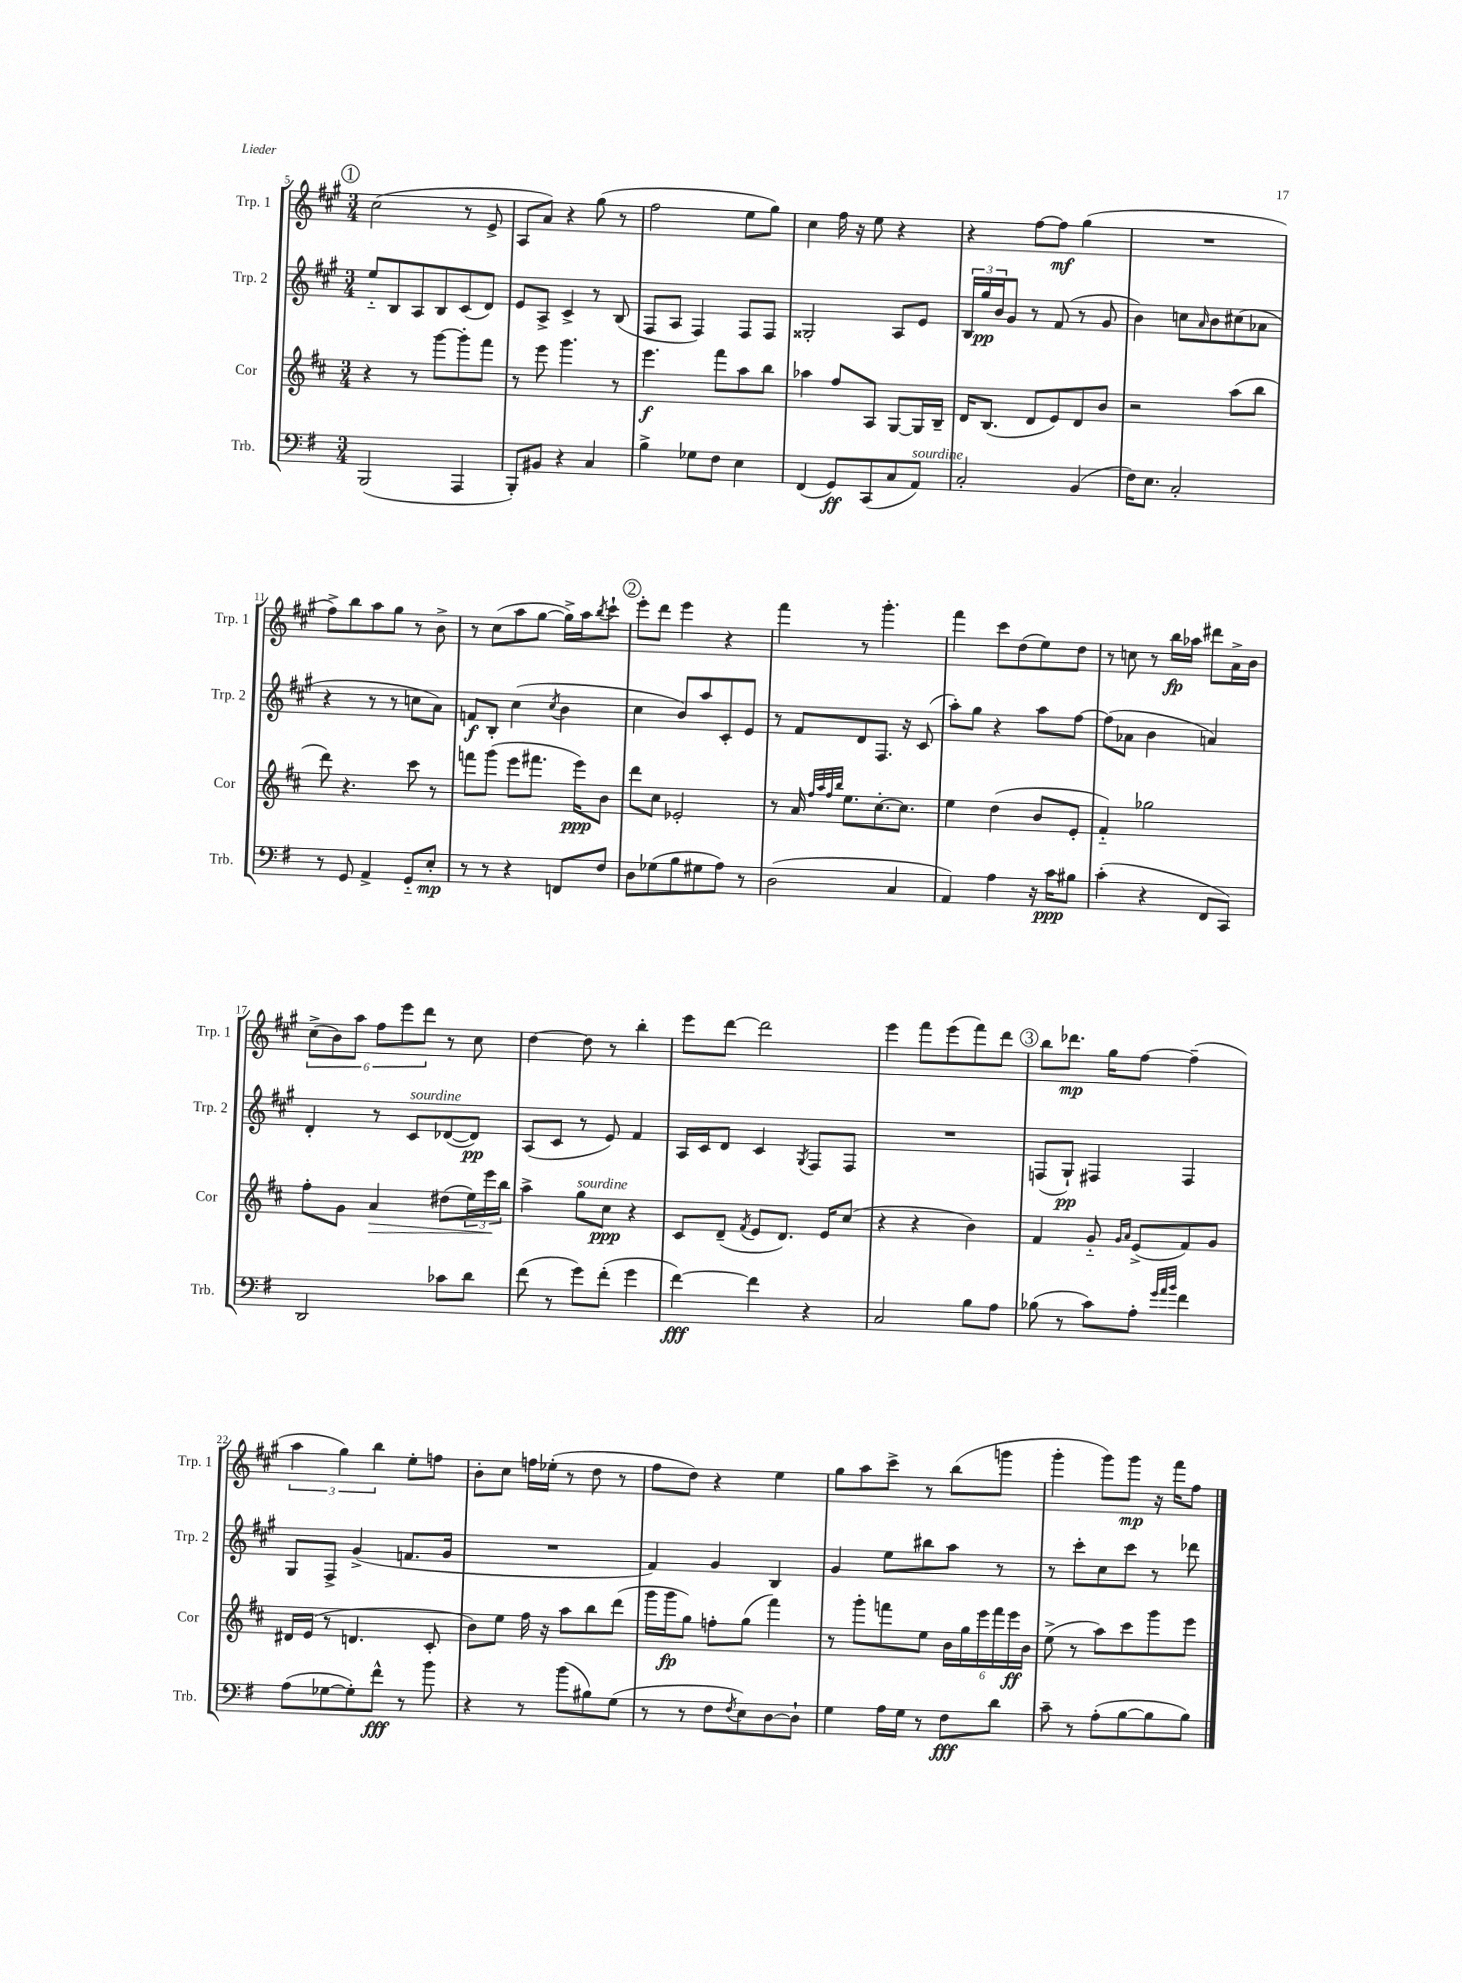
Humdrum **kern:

**kern	**dynam	**kern	**dynam	**kern	**dynam	**kern	**dynam
*part4	*part4	*part3	*part3	*part2	*part2	*part1	*part1
*staff4	*staff4	*staff3	*staff3	*staff2	*staff2	*staff1	*staff1
*I"Trb.	*	*I"Cor	*	*I"Trp. 2	*	*I"Trp. 1	*
*I'Trb.	*	*I'Cor	*	*I'Trp. 2	*	*I'Trp. 1	*
*clefF4	*	*clefG2	*	*clefG2	*	*clefG2	*
*k[f#]	*	*k[f#c#]	*	*k[f#c#g#]	*	*k[f#c#g#]	*
*M3/4	*	*M3/4	*	*M3/4	*	*M3/4	*
!!LO:REH:place=s1:t=1
=5	=5	=5	=5	=5	=5	=5	=5
(2BBB/	.	4r	.	8ee/L	.	(2cc#\	.
.	.	.	.	8B/	.	.	.
.	.	8r	.	8A/	.	.	.
.	.	[8ggg\L	.	8B/	.	.	.
4AAA/	.	8ggg'\]	.	(8c#/	.	8r	.
.	.	8fff#\J	.	8d/J)	.	8e^/	.
=6	=6	=6	=6	=6	=6	=6	=6
8BBB'/L)	.	8r	.	8e/L	.	8A/L	.
8BB#X/J	.	8eee\	.	8A^/J	.	8a/J)	.
4r	.	4.ggg\	.	4c#^/	.	4r	.
4C/	.	.	.	8r	.	(8gg#\	.
.	.	8r	.	(8B/	.	8r	.
=7	=7	=7	=7	=7	=7	=7	=7
4B^\	.	4.eee\	f	8F#/L	.	2ff#\	.
.	.	.	.	8A/J	.	.	.
8G-X\L	.	.	.	4F#/)	.	.	.
8F#\J	.	8fff#\L	.	.	.	.	.
4E\	.	8aa\	.	8F#/L	.	8ee\L	.
.	.	8bb\J	.	8F#/J	.	8gg#\J)	.
=8	=8	=8	=8	=8	=8	=8	=8
(4FF#/	.	4aa-X\	.	2G##X'/	.	4cc#\	.
8GG/L)	ff	8ff#/L	.	.	.	16ff#\	.
.	.	.	.	.	.	16r	.
(8CC/	.	8A/J	.	.	.	8ee\	.
8C/	.	[8G/L	.	8A/L	.	4r	.
!LO:TX:a:i:t=sourdine	!	!	!	!	!	!	!
8AA/J)	.	16G/L]	.	8e/J	.	.	.
.	.	16B~/JJ	.	.	.	.	.
=9	=9	=9	=9	=9	=9	=9	=9
2C'/	.	16d/KL	.	24B/LL	.	4r	.
.	.	.	.	24gg#/	pp	.	.
.	.	(8.B/J	.	.	.	.	.
.	.	.	.	24b/J	.	.	.
.	.	.	.	8g#/J	.	.	.
.	.	8d/L	.	8r	.	[8ff#\L	.
.	.	8e/)	.	(8f#/	.	8ff#\J]	mf
(4BB/	.	8d/	.	8r	.	(4gg#\	.
.	.	8b/J	.	8g#/	.	.	.
=10	=10	=10	=10	=10	=10	=10	=10
16F#\KL)	.	2r	.	4b\)	.	2.r	.
8.E\J	.	.	.	.	.	.	.
2C'/	.	.	.	8ccn\L	.	.	.
.	.	.	.	16qqa/	.	.	.
.	.	.	.	8b\	.	.	.
.	.	(8aa\L	.	(8cc#X\	.	.	.
.	.	8bb\J	.	8a-X\J	.	.	.
!!LO:LB:g=z
=11	=11	=11	=11	=11	=11	=11	=11
8r	.	8ddd\)	.	4r	.	8ff#^\L)	.
8GG/	.	4.r	.	.	.	8bb\	.
4AA^/	.	.	.	8r	.	8aa\	.
.	.	.	.	8r	.	8gg#\J	.
8GG/L	.	8ccc#\	.	8ccn\L	.	8r	.
8E'/J	mp	8r	.	8a\J)	.	8b^\	.
=12	=12	=12	=12	=12	=12	=12	=12
8r	.	8fffn\L	.	8fn/L	f	8r	.
8r	.	(8ggg\J	.	8B'/J	.	(8cc#\L	.
4r	.	8eee\L	.	(4cc#\	.	8aa\	.
.	.	8.fff#X\J	.	.	.	[8gg#\J	.
.	.	.	.	8qcc#/	.	.	.
8FFn/L	.	.	.	4b\	.	16gg#^\LL])	.
.	.	16eee\KL)	ppp	.	.	16aa\J	.
.	.	.	.	.	.	8qbb/	.
8F#/J	.	8b\J	.	.	.	8ccc#`\J	.
!!LO:REH:place=s1:t=2
=13	=13	=13	=13	=13	=13	=13	=13
8D\L	.	8ddd\L	.	4cc#\	.	8eee'\L	.
(8G-X\	.	8cc#\J	.	.	.	8ddd\J	.
8B\	.	2e-X'/	.	8b/L)	.	4eee\	.
8G#X\	.	.	.	8aa/	.	.	.
8A\J)	.	.	.	8c#'/	.	4r	.
8r	.	.	.	8e/J	.	.	.
=14	=14	=14	=14	=14	=14	=14	=14
(2D\	.	8r	.	8r	.	4fff#\	.
.	.	16a/	.	8f#/L	.	.	.
.	.	32qqff#/LLL	.	.	.	.	.
.	.	32qqaa/	.	.	.	.	.
.	.	32qqff#/	.	.	.	.	.
.	.	32qqbb/JJJ	.	.	.	.	.
.	.	8.ee\L	.	.	.	.	.
.	.	.	.	8d/	.	8r	.
.	.	[8.cc#'\	.	8.F#/J	.	4.ggg#'\	.
4C/	.	.	.	.	.	.	.
.	.	8.cc#\J]	.	16r	.	.	.
.	.	.	.	(8c#/	.	.	.
=15	=15	=15	=15	=15	=15	=15	=15
4AA/)	.	4ee\	.	8aa'\L)	.	4fff#\	.
.	.	.	.	8gg#\J	.	.	.
4A\	.	(4dd\	.	4r	.	8ccc#\L	.
.	.	.	.	.	.	(8dd\	.
16r	.	8b/L	.	8aa\L	.	8ee\)	.
16c\KL	ppp	.	.	.	.	.	.
8B#X\J	.	8e'/J	.	[8ff#\J	.	8dd\J	.
=16	=16	=16	=16	=16	=16	=16	=16
(4c'\	.	4f#/)	.	(8ff#\L]	.	8r	.
.	.	.	.	8a-X\J	.	8ccn\	.
4r	.	2gg-X\	.	4b\	.	8r	.
.	.	.	.	.	.	16bb\LL	fp
.	.	.	.	.	.	16aa-X\JJ	.
8FF#/L	.	.	.	4an/)	.	8ddd#X\L	.
8CC/J)	.	.	.	.	.	16a^\L	.
.	.	.	.	.	.	16b\JJ	.
!!LO:LB:g=z
=17	=17	=17	=17	=17	=17	=17	=17
2DD/	.	8ff#'\L	.	4d'/	.	(12cc#^\L	.
.	.	.	.	.	.	12b\)	.
.	.	8g\J	.	.	.	.	.
.	.	.	.	.	.	12aa\J	.
!	!	!	!LO:HP:b	!	!	!	!
.	.	4a/	>	8r	.	12ff#\L	.
.	.	.	.	.	.	12eee\	.
!	!	!	!	!LO:TX:a:i:t=sourdine	!	!	!
.	.	.	.	8c#/L	.	.	.
.	.	.	.	.	.	12ddd\J	.
8c-X\L	.	(8dd#X\L	.	([8d-X/	.	8r	.
8d\J	.	24ee\L)	.	8d-/J])	pp	8cc#\	.
.	.	24eee\	.	.	.	.	.
.	.	24bb\JJ	]	.	.	.	.
=18	=18	=18	=18	=18	=18	=18	=18
(8f#\	.	4aa^\	.	(8A/L	.	[4dd\	.
8r	.	.	.	8c#/J	.	.	.
!	!	!LO:TX:a:i:t=sourdine	!	!	!	!	!
8g\L)	.	8gg\L	.	8r	.	8dd\]	.
(8f#'\J	.	8cc#\J	ppp	8e/)	.	8r	.
4g\	.	4r	.	4f#/	.	4bb'\	.
=19	=19	=19	=19	=19	=19	=19	=19
[4f#\)	fff	8c#/L	.	16A/LL	.	8eee\L	.
.	.	.	.	16c#/J	.	.	.
.	.	(8d~/J	.	8d/J	.	[8ddd\J	.
.	.	8qf#/	.	.	.	.	.
4f#\]	.	8e/L	.	4c#/	.	2ddd\]	.
.	.	8.d/J)	.	.	.	.	.
.	.	.	.	8qG#/	.	.	.
4r	.	.	.	8F#/L	.	.	.
.	.	16e/KL	.	.	.	.	.
.	.	(8cc#/J	.	8F#/J	.	.	.
=20	=20	=20	=20	=20	=20	=20	=20
2C/	.	4r	.	2.r	.	4eee\	.
.	.	4r	.	.	.	8fff#\L	.
.	.	.	.	.	.	(8eee\	.
8B\L	.	4b\)	.	.	.	8fff#\)	.
8A\J	.	.	.	.	.	8ddd\J	.
!!LO:REH:place=s1:t=3
=21	=21	=21	=21	=21	=21	=21	=21
(8B-X\	.	4f#/	.	(8Fn/L	.	8bb\L	.
8r	.	.	.	8G#`/J)	pp	8.ddd-X\J	mp
8c\L)	.	8g/	.	4F#X/	.	.	.
.	.	.	.	.	.	16gg#\KL	.
.	.	16qqg/LL	.	.	.	.	.
.	.	16qqa/JJ	.	.	.	.	.
8A'\J	.	(8e^/L	.	.	.	[8ff#\J	.
32qqg/LLL	.	.	.	.	.	.	.
32qqa/	.	.	.	.	.	.	.
32qqb/JJJ	.	.	.	.	.	.	.
4f#\	.	8f#/)	.	4F#/	.	(4ff#~\]	.
.	.	8g/J	.	.	.	.	.
!!LO:LB:g=z
=22	=22	=22	=22	=22	=22	=22	=22
(8A\L	.	16d#X/LL	.	8G#/L	.	6aa\	.
.	.	(16e/JJ	.	.	.	.	.
[8G-X\	.	8r	.	8F#^/J	.	.	.
.	.	.	.	.	.	6gg#\)	.
8G-'\])	.	4.dn/	.	(4g#^/	.	.	.
.	.	.	.	.	.	6bb\	.
8f#^^\J	fff	.	.	.	.	.	.
8r	.	.	.	8.fn/L	.	8ee'\L	.
8b\	.	8c#'/	.	.	.	8ffn\J	.
.	.	.	.	16g#/Jk	.	.	.
=23	=23	=23	=23	=23	=23	=23	=23
4r	.	8b\L)	.	2.r	.	8b'\L	.
.	.	8ee\J	.	.	.	8cc#\J	.
8r	.	16ff#\	.	.	.	16ffn\LL	.
.	.	16r	.	.	.	(16ee-X'\JJ	.
(8b\L	.	8aa\L	.	.	.	8r	.
8B#X\)	.	8bb\	.	.	.	8dd\	.
(8G\J	.	(8ddd\J	.	.	.	8r	.
=24	=24	=24	=24	=24	=24	=24	=24
8r	.	16ggg\LL	.	4f#/)	.	8ff#\L	.
.	.	16ggg\J	fp	.	.	.	.
8r	.	8gg\J)	.	.	.	8dd\J)	.
8F#\L	.	8ffn'\L	.	4g#/	.	4r	.
8qF#/	.	.	.	.	.	.	.
8E\)	.	(8gg\J	.	.	.	.	.
[8D\	.	4fff#\)	.	4B/	.	4ee\	.
8D`\J]	.	.	.	.	.	.	.
=25	=25	=25	=25	=25	=25	=25	=25
4G\	.	8r	.	4g#/	.	8gg#\L	.
.	.	8ggg'\L	.	.	.	8aa\	.
16A\LL	.	8fffn\	.	8ee\L	.	8ccc#^\J	.
16G\JJ	.	.	.	.	.	.	.
8r	.	8ee\J	.	8bb#X\	.	8r	.
8F#\L	fff	24b\LL	.	8aa\J	.	(8bb\L	.
.	.	24gg\	.	.	.	.	.
.	.	24eee\	.	.	.	.	.
8d\J	.	24fff\	.	8r	.	8gggn\J	.
.	.	24eee\	ff	.	.	.	.
.	.	24b\JJ	.	.	.	.	.
=26	=26	=26	=26	=26	=26	=26	=26
8c~\	.	(8ee^\	.	8r	.	4ggg#'\	.
8r	.	8r	.	8ccc#'\L	.	.	.
(8A'\L	.	8aa\L)	.	8cc#\	.	8ggg#\L)	.
[8B\	.	8ccc#\	.	8ccc#\J	.	8ggg#\J	mp
8B\]	.	8ggg\	.	8r	.	16r	.
.	.	.	.	.	.	16fff#\KL	.
8B\J)	.	8eee\J	.	8ddd-X\	.	8ff#\J	.
==	==	==	==	==	==	==	==
*-	*-	*-	*-	*-	*-	*-	*-
